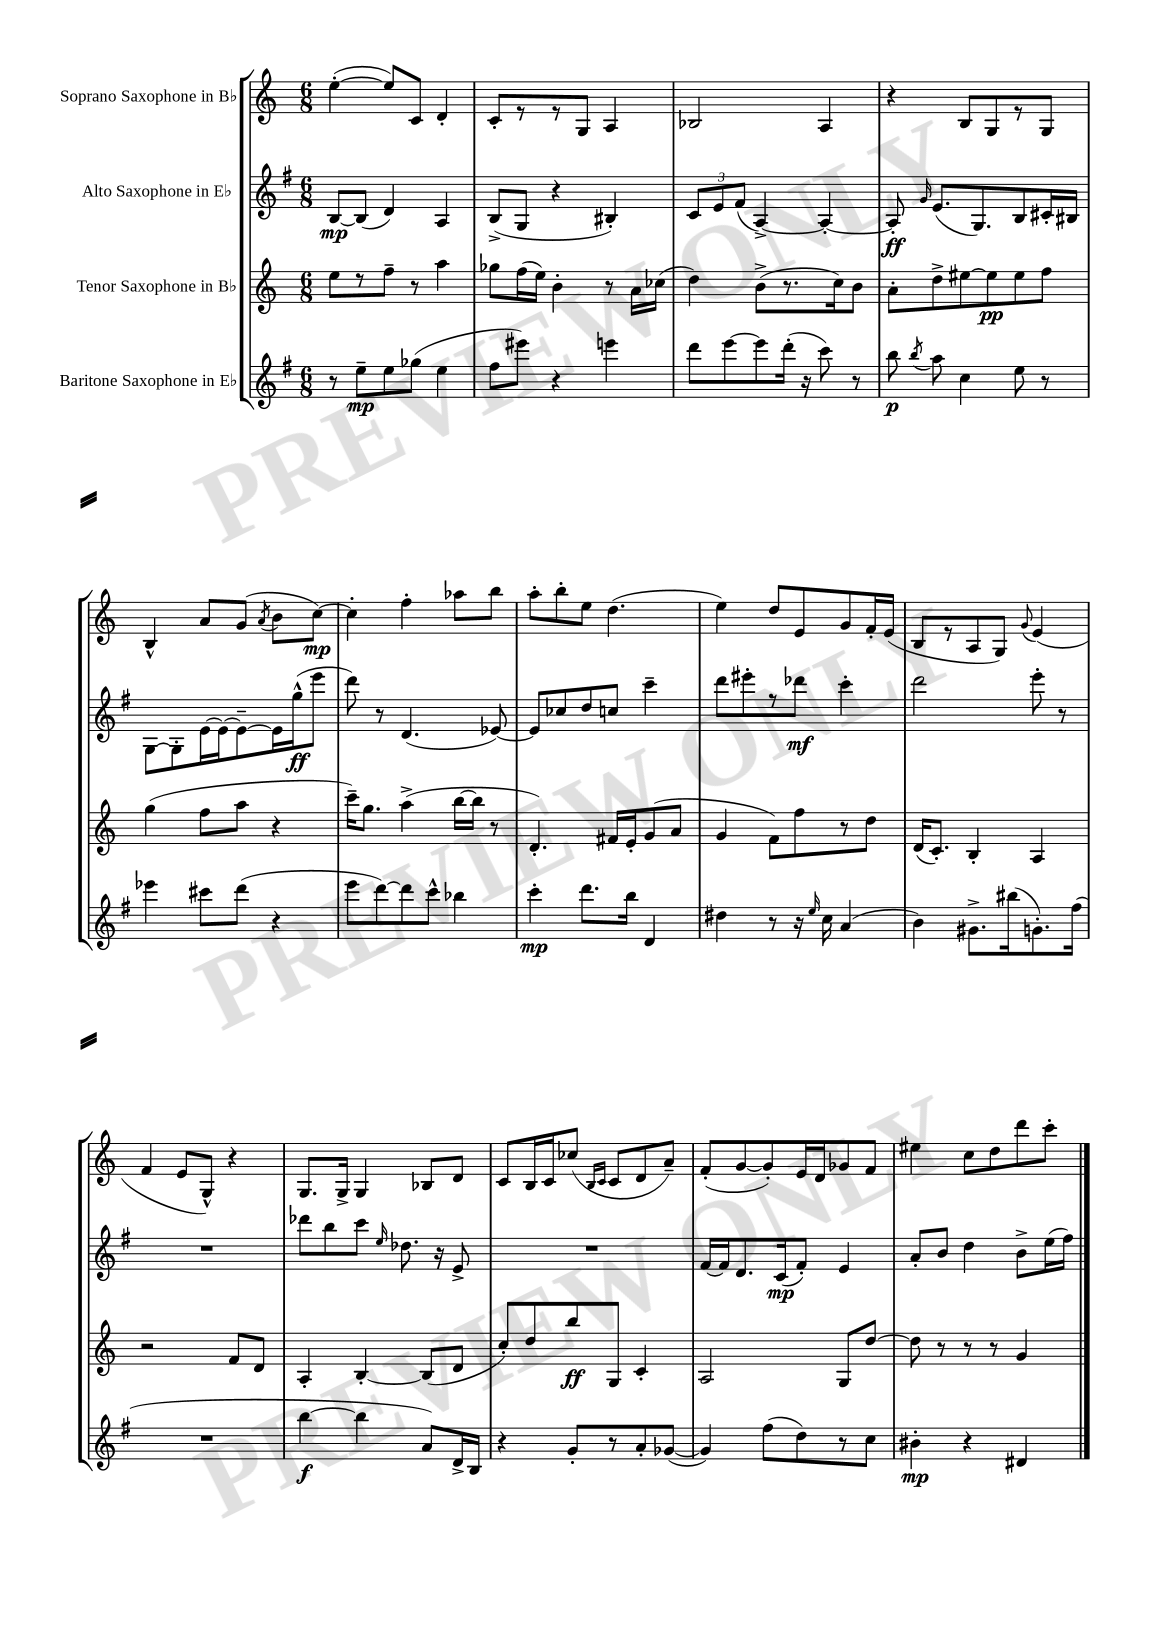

**kern	**kern	**kern	**kern
*staff4	*staff3	*staff2	*staff1
*clefG2	*clefG2	*clefG2	*clefG2
*k[f#]	*k[]	*k[f#]	*k[]
*M6/8	*M6/8	*M6/8	*M6/8
8r	8ee	[8B	([4ee'
8ee~	8r	(8B]	.
8ee	8ff~	4d)	8ee])
(8gg-	8r	.	8c
4ee	4aa	4A	4d'
=	=	=	=
8ff#	8gg-	(8B^	8c'
8eee#)	(16ff	8G	8r
.	16ee)	.	.
4r	4b'	4r	8r
.	.	.	8G
4eee	8r	4B#')	4A
.	16a	.	.
.	(16cc-	.	.
=	=	=	=
8ddd	4dd)	12c	2B-
.	.	12e	.
[8eee	.	.	.
.	.	(12f#	.
8eee]	(8b^	[4A^)	.
(16ddd'	8.r	.	.
16r	.	.	.
8ccc)	.	4A'_	4A
.	16cc)	.	.
8r	8b	.	.
=	=	=	=
8bb	8a'	8A']	4r
8qbb	.	16qqg	.
8aa	8dd^	(8.e	.
4cc	[8ee#	.	8B
.	.	8.G)	.
.	8ee#]	.	8G
8ee	8ee#	8B	8r
8r	8ff	16c#'	8G
.	.	16B#	.
=	=	=	=
4eee-	(4gg	[8G	4B^^
.	.	8G']	.
8ccc#	8ff	[16e	8a
.	.	16e_	.
(8ddd	8aa	8e~_	(8g
.	.	.	8qa
4r	4r	16e]	8b
.	.	(16gg^^	.
.	.	8eee	[8cc)
=	=	=	=
8eee	16ccc~)	8ddd)	4cc']
.	8.gg	.	.
[8ddd)	.	8r	.
8ddd]	(4aa^	(4.d	4ff'
8ccc^^	.	.	.
4bb-	[16bb	.	8aa-
.	16bb]	.	.
.	8r	[8e-)	8bb
=	=	=	=
4ccc'	4.d')	8e-]	8aa'
.	.	8cc-	8bb'
8.ddd	.	8dd	8ee
.	16f#	8cc	(4.dd
16bb	16e'	.	.
4d	(8g	4ccc~	.
.	8a	.	.
=	=	=	=
4dd#	4g	8ddd	4ee)
.	.	8eee#'	.
8r	8f)	8r	8dd
16r	8ff	8ddd-	8e
16qqee	.	.	.
16cc	.	.	.
(4a	8r	4ccc'	8g
.	8dd	.	16f'
.	.	.	(16e
=	=	=	=
4b)	(16d	2ddd	8B
.	8.c')	.	.
.	.	.	8r
8.g#^	4B'	.	8A
.	.	.	8G)
(16bb#	.	.	.
.	.	.	8qqg
8.g')	4A	8eee'	(4e
.	.	8r	.
(16ff#	.	.	.
=	=	=	=
2.r	2r	2.r	4f
.	.	.	8e
.	.	.	8G^^)
.	8f	.	4r
.	8d	.	.
=	=	=	=
[4bb	4A'	8ddd-	8.G
.	.	8bb	.
.	.	.	16G^
4bb]	[4B'	8ccc	4G
.	.	16qqee	.
.	.	8.dd-	.
8a)	(8B]	.	8B-
.	.	16r	.
16d^	8d	8e^	8d
16B	.	.	.
=	=	=	=
4r	8cc')	2.r	8c
.	8dd	.	16B
.	.	.	16c
8g'	8bb	.	(8cc-
.	.	.	16qqB
.	.	.	16qqc
8r	8G	.	8c
8a'	4c'	.	8d
([8g-	.	.	8a~)
=	=	=	=
4g-])	2A	[16f#	(8f'
.	.	16f#]	.
.	.	8.d	[8g
(8ff#	.	.	8g'])
.	.	(16c	.
8dd)	.	8f#')	16e
.	.	.	16d
8r	8G	4e	8g-
8cc	[8dd	.	8f
=	=	=	=
4b#'	8dd]	8a'	4ee#
.	8r	8b	.
4r	8r	4dd	8cc
.	8r	.	8dd
4d#	4g	8b^	8ddd
.	.	(16ee	8ccc'
.	.	16ff#)	.
==	==	==	==
*-	*-	*-	*-
